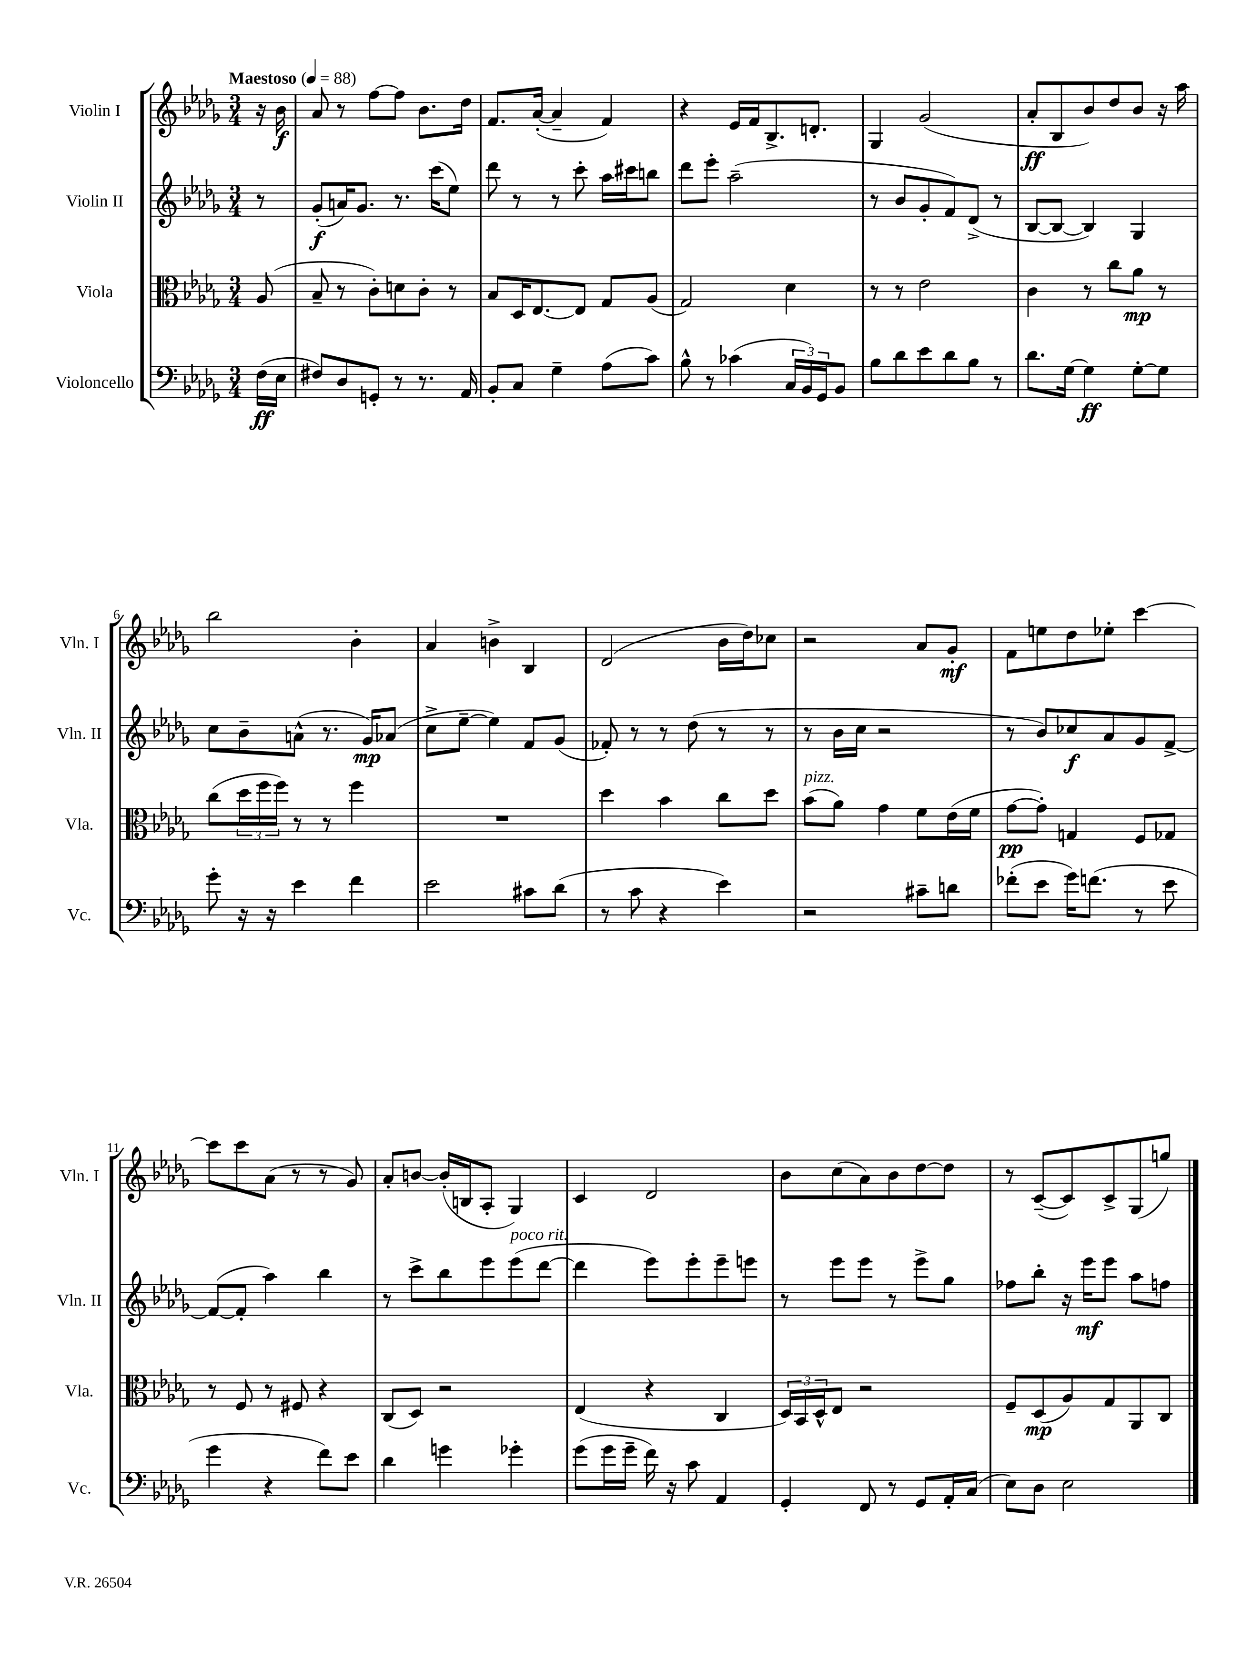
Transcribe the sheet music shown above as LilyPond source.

<<
\new StaffGroup <<
\new Staff = "s0" \with { instrumentName = "Violin I" shortInstrumentName = "Vln. I" } {
    \clef treble \key des \major \numericTimeSignature \time 3/4 \partial 8 \tempo "Maestoso" 4 = 88
    r16 bes'16\f |
    aes'8 r8 f''8~ f''8 bes'8. des''16 |
    f'8. aes'16~-.( aes'4-- f'4) |
    r4 ees'16 f'16 bes8.-> d'8.-. |
    ges4 ges'2( |
    aes'8-.\ff bes8 bes'8) des''8 bes'8 r16 aes''16 |
    bes''2 bes'4-. |
    aes'4 b'4-> bes4 |
    des'2( bes'16 des''16) ces''8 |
    r2 aes'8 ges'8-.\mf |
    f'8 e''8 des''8 ees''8-. c'''4~ |
    c'''8 c'''8 aes'8( r8 r8 ges'8) |
    aes'8-. b'8~ b'16-.( b16 aes8-. ges4) |
    c'4 des'2 |
    bes'8 c''8( aes'8) bes'8 des''8~ des''8 |
    r8 c'8~--( c'8) c'8-> ges8( g''8) \bar "|." |
}
\new Staff = "s1" \with { instrumentName = "Violin II" shortInstrumentName = "Vln. II" } {
    \clef treble \key des \major \numericTimeSignature \time 3/4 \partial 8
    r8 |
    ges'8-.\f( a'16) ges'8. r8. c'''16( ees''8) |
    des'''8 r8 r8 c'''8-. aes''16 cis'''16 b''8 |
    des'''8 ees'''8-. aes''2--( |
    r8 bes'8 ges'8-. f'8) des'8->( r8 |
    bes8~ bes8~ bes4) ges4 |
    c''8 bes'8-- a'8-^( r8. ges'16\mp) aes'8( |
    c''8-> ees''8~-- ees''4) f'8 ges'8( |
    fes'8-.) r8 r8 des''8( r8 r8 |
    r8 bes'16 c''16 r2 |
    r8 bes'8) ces''8\f aes'8 ges'8 f'8~-> |
    f'8~( f'8-. aes''4) bes''4 |
    r8 c'''8-> bes''8 ees'''8 ees'''8^\markup { \italic "poco rit." }( des'''8~ |
    des'''4 ees'''8) ees'''8-. ees'''8-- e'''8 |
    r8 ees'''8 ees'''8 r8 ees'''8-> ges''8 |
    fes''8 bes''8-. r16 ees'''16\mf ees'''8 aes''8 f''8 \bar "|." |
}
\new Staff = "s2" \with { instrumentName = "Viola" shortInstrumentName = "Vla." } {
    \clef alto \key des \major \numericTimeSignature \time 3/4 \partial 8
    aes8( |
    bes8-- r8 c'8-.) d'8 c'8-. r8 |
    bes8 des16 ees8.~ ees8 ges8 aes8( |
    ges2) des'4 |
    r8 r8 ees'2 |
    c'4 r8 c''8 aes'8\mp r8 |
    c''8( \tuplet 3/2 { des''16 f''16 f''16) } r8 r8 f''4 |
    R2. |
    des''4 bes'4 c''8 des''8 |
    bes'8^\markup { \italic "pizz." }( aes'8) ges'4 f'8 ees'16( f'16 |
    ges'8~\pp ges'8-.) g4 f8 ges8 |
    r8 f8 r8 fis8 r4 |
    c8( des8) r2 |
    ees4( r4 c4 |
    \tuplet 3/2 { des16) bes,16 des16-^ } ees8 r2 |
    f8-- des8\mp( aes8) ges8 aes,8 c8 \bar "|." |
}
\new Staff = "s3" \with { instrumentName = "Violoncello" shortInstrumentName = "Vc." } {
    \clef bass \key des \major \numericTimeSignature \time 3/4 \partial 8
    f16\ff( ees16 |
    fis8) des8 g,8-. r8 r8. aes,16 |
    bes,8-. c8 ges4-- aes8( c'8) |
    bes8-^ r8 ces'4( \tuplet 3/2 { c16 bes,16) ges,16 } bes,8 |
    bes8 des'8 ees'8 des'8 bes8 r8 |
    des'8. ges16~ ges4\ff ges8~-. ges8 |
    ges'8-. r16 r16 ees'4 f'4 |
    ees'2 cis'8 des'8( |
    r8 c'8 r4 ees'4) |
    r2 cis'8-- d'8 |
    fes'8-.( ees'8 ges'16) f'8.( r8 ees'8 |
    ges'4 r4 f'8) ees'8 |
    des'4 g'4 ges'4-. |
    ges'8( ges'16 ges'16-- f'16) r16 c'8 aes,4 |
    ges,4-. f,8 r8 ges,8 aes,16-. c16( |
    ees8) des8 ees2 \bar "|." |
}
>>
>>
